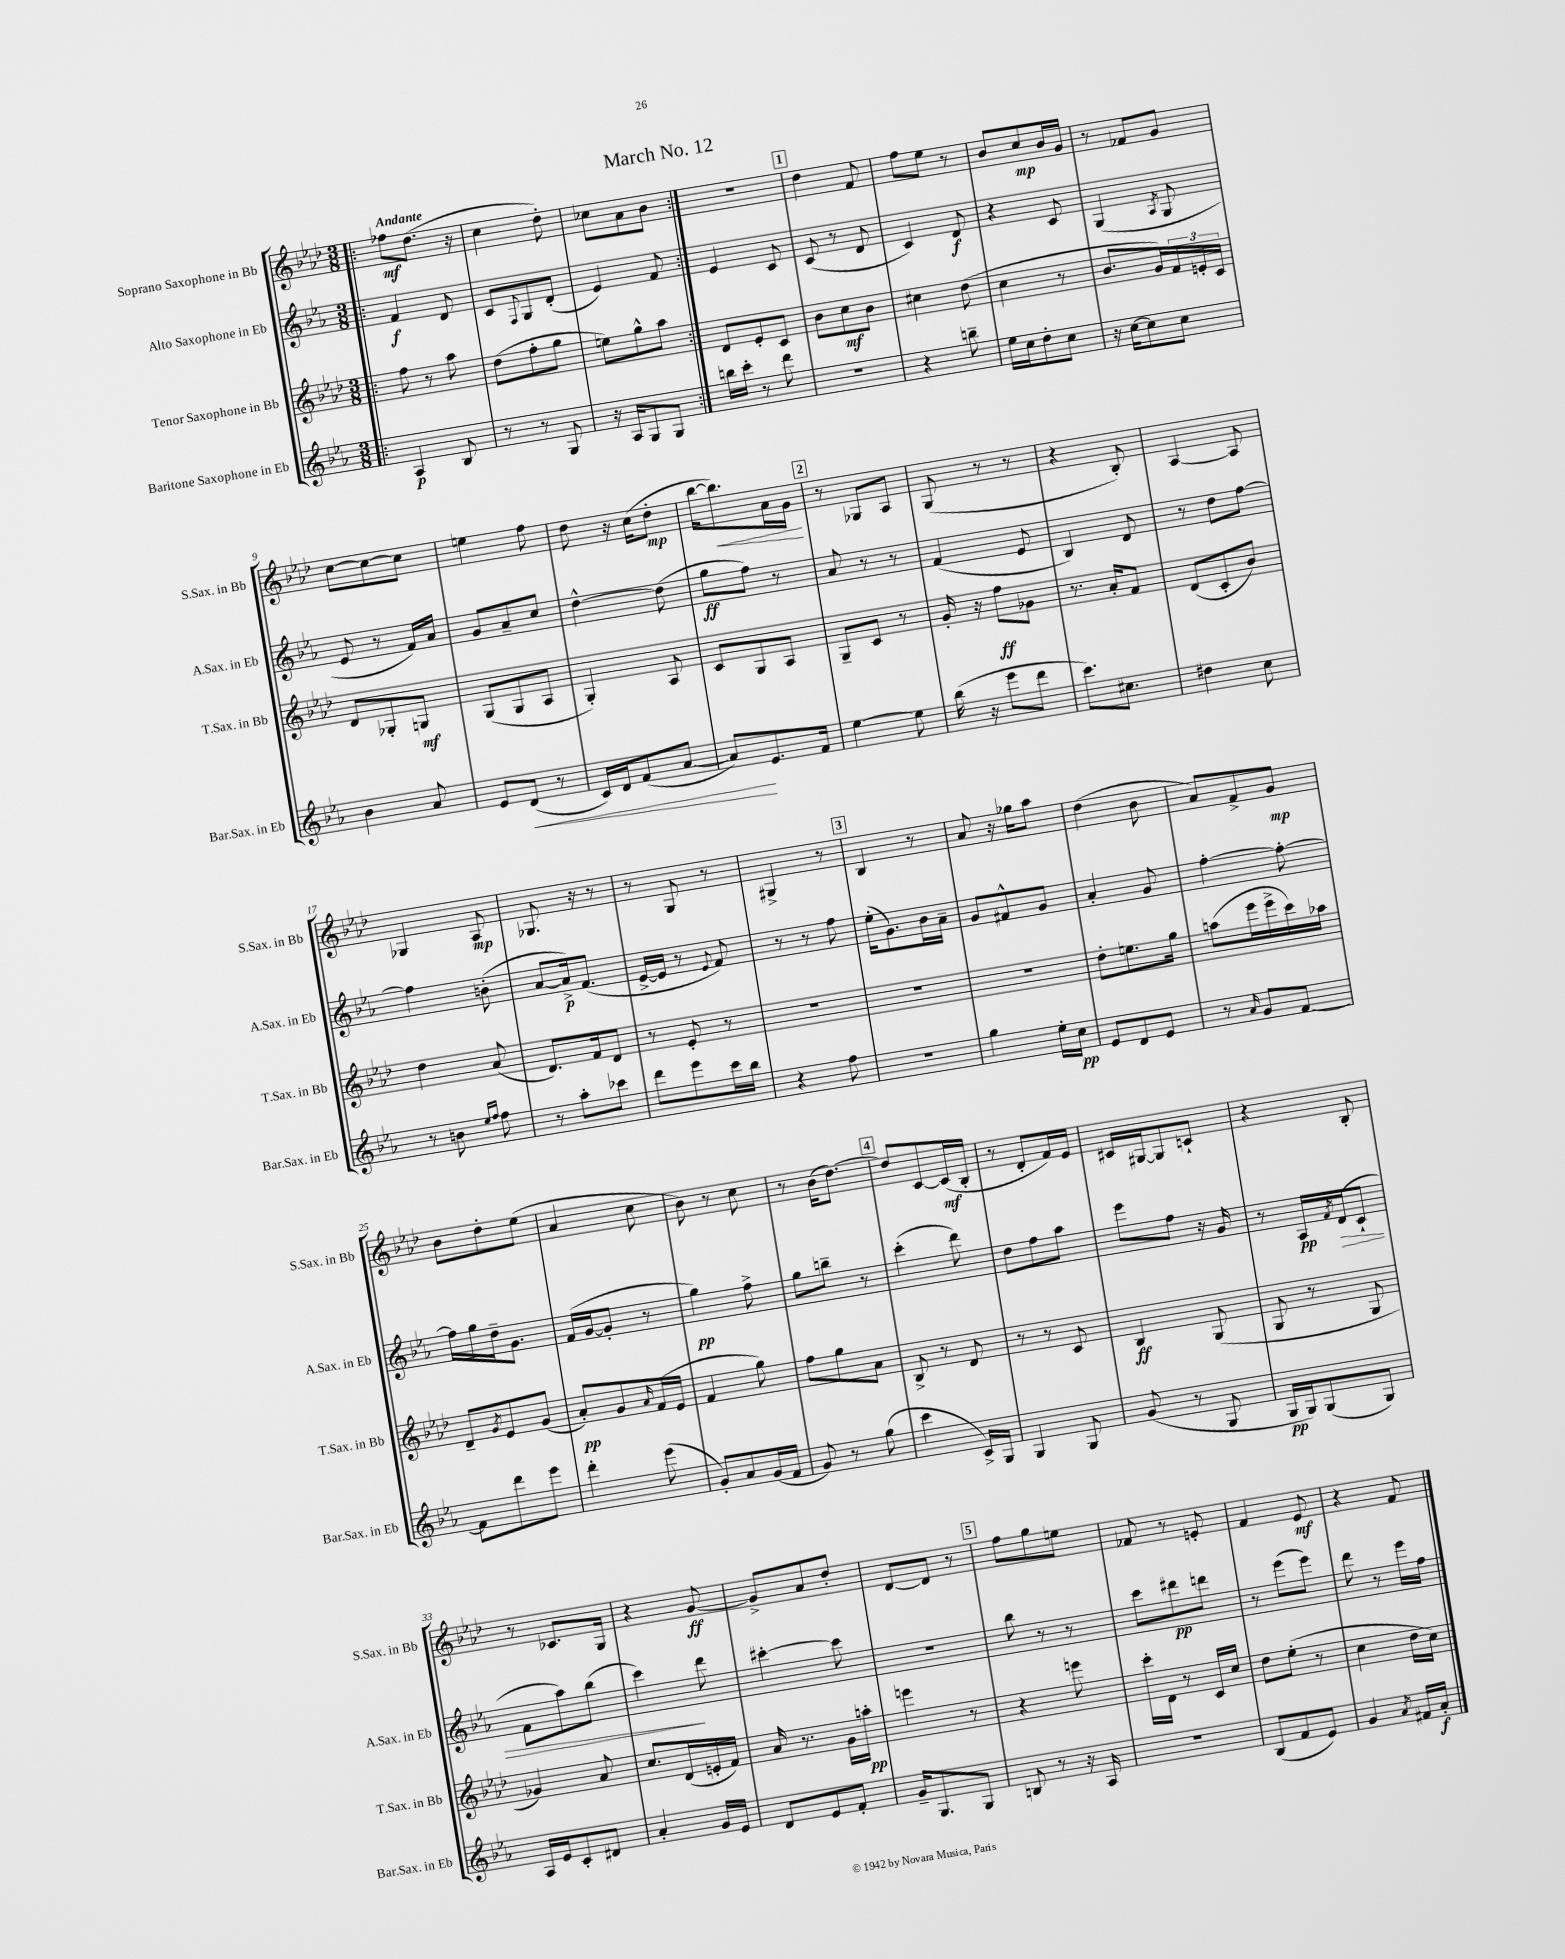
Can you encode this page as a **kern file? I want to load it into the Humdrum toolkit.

**kern	**dynam	**kern	**dynam	**kern	**dynam	**kern	**dynam
*part4	*part4	*part3	*part3	*part2	*part2	*part1	*part1
*staff4	*staff4	*staff3	*staff3	*staff2	*staff2	*staff1	*staff1
*I"Baritone Saxophone in Eb	*	*I"Tenor Saxophone in Bb	*	*I"Alto Saxophone in Eb	*	*I"Soprano Saxophone in Bb	*
*I'Bar.Sax. in Eb	*	*I'T.Sax. in Bb	*	*I'A.Sax. in Eb	*	*I'S.Sax. in Bb	*
*clefG2	*	*clefG2	*	*clefG2	*	*clefG2	*
*k[b-e-a-]	*	*k[b-e-a-d-]	*	*k[b-e-a-]	*	*k[b-e-a-d-]	*
*M3/8	*	*M3/8	*	*M3/8	*	*M3/8	*
=1!|:	=1!|:	=1!|:	=1!|:	=1!|:	=1!|:	=1!|:	=1!|:
!	!	!	!	!	!	!LO:TX:a:B:t=Andante	!
4A-/	p	8ff\	.	4f/	f	8ff-X\L	mf
.	.	8r	.	.	.	(8.dd-\J	.
8B-/	.	8aa-\	.	8d/	.	.	.
.	.	.	.	.	.	16r	.
=2	=2	=2	=2	=2	=2	=2	=2
8r	.	(8dd-\L	.	8c/L	.	4cc\	.
.	.	.	.	8qqF/	.	.	.
8r	.	8ff'\	.	8G/	.	.	.
8G/	.	8gg\J	.	(8d'/J	.	8dd-'\)	.
=3	=3	=3	=3	=3	=3	=3	=3
16r	.	8een\L)	.	4e-/)	.	8cc-X\L	.
16A-/KL	.	.	.	.	.	.	.
8G/	.	8gg^^\	.	.	.	8a-\	.
8G/J	.	8aa-\J	.	8f/	.	8b-\J	.
=4:|!	=4:|!	=4:|!	=4:|!	=4:|!	=4:|!	=4:|!	=4:|!
16bbn\LL	.	8d-/L	.	4e-/	.	4.r	.
16ccc'\JJ	.	.	.	.	.	.	.
8r	.	8e-'/	.	.	.	.	.
8ddd\	.	8c/J	.	8c/	.	.	.
!!LO:REH:place=s1:t=1
=5	=5	=5	=5	=5	=5	=5	=5
4.r	.	8b-\L	.	(8c/	.	4dd-\	.
.	.	8cc\	mf	8r	.	.	.
.	.	8b-\J	.	8d/	.	8f/	.
=6	=6	=6	=6	=6	=6	=6	=6
4r	.	4cc#X\	.	4c/)	.	8ff\L	.
.	.	.	.	.	.	8ee-\J	.
8bbn~\	.	(8dd-\	.	8d/	f	8r	.
=7	=7	=7	=7	=7	=7	=7	=7
16ee-\LL	.	4cc\	.	4r	.	8b-/L	.
16cc\J	.	.	.	.	.	.	.
8dd'\	.	.	.	.	.	8cc/	mp
8cc\J	.	8r	.	8c/	.	16b-/L	.
.	.	.	.	.	.	16g/JJ	.
=8	=8	=8	=8	=8	=8	=8	=8
16r	.	8.b-/L	.	(4G/	.	8r	.
[16cc\KL	.	.	.	.	.	.	.
8cc\]	.	.	.	.	.	8f-X/L	.
.	.	16g/L)	.	.	.	.	.
.	.	.	.	8qA-/	.	.	.
8cc\J	.	24f/	.	8G/	.	8g/J	.
.	.	24en'/	.	.	.	.	.
.	.	24c/JJ	.	.	.	.	.
!!LO:LB:g=z
=9	=9	=9	=9	=9	=9	=9	=9
4b-\	.	8d-/L	.	8e-/	.	[8cc\L	.
.	.	8G-X'/	.	8r	.	8cc\_	.
8a-/	.	8Gn/J	mf	16f/LL)	.	8cc\J]	.
.	.	.	.	16a-/JJ	.	.	.
=10	=10	=10	=10	=10	=10	=10	=10
8e-/L	.	(8G/L	.	8g/L	.	4een\	.
!	!LO:HP:b	!	!	!	!	!	!
(8d/J	<	8G/	.	8a-~/	.	.	.
8r	.	8A-/J	.	8cc/J	.	8ff\	.
=11	=11	=11	=11	=11	=11	=11	=11
16c/LL)	.	4G'/)	.	[4dd^^\	.	8dd-\	.
16d/J	.	.	.	.	.	.	.
(8f/	.	.	.	.	.	16r	.
.	.	.	.	.	.	(16cc\KL	.
[8a-/J	.	8A-/	.	(8dd\]	.	8dd-'\J	mp
=12	=12	=12	=12	=12	=12	=12	=12
8a-/L])	.	8c/L	.	8gg\L	ff	[16bb-\KL	.
!	!	!	!	!	!	!	!LO:HP:b
.	.	.	.	.	.	8.bb-\])	<
8.e-/	[	8G/	.	8ff\J)	.	.	.
.	.	8A-/J	.	8r	.	16a-\L	.
16f/Jk	.	.	.	.	.	16g\JJ	.
.	.	.	.	.	.	.	[
!!LO:REH:place=s1:t=2
=13	=13	=13	=13	=13	=13	=13	=13
[4ee-\	.	8G~/L	.	8a-/	.	8r	.
.	.	8c/J	.	8r	.	8G-X/L	.
8ee-\]	.	8r	.	8r	.	8A-/J	.
=14	=14	=14	=14	=14	=14	=14	=14
(16bb-\	.	16g'/	.	(4f/	.	(8G/	.
16r	.	16r	.	.	.	.	.
8eee-\L	.	8ff\L	ff	.	.	8r	.
8ddd\J	.	8g-X\J	.	8e-/	.	8r	.
=15	=15	=15	=15	=15	=15	=15	=15
8.ccc\L)	.	8.r	.	4B-/)	.	4r	.
8.cc#X\J	.	16a-'/KL	.	.	.	.	.
.	.	8f/J	.	8d/	.	8B-'/)	.
=16	=16	=16	=16	=16	=16	=16	=16
4dd#X\	.	(8d-/L	.	8r	.	[4A-/	.
.	.	8c'/	.	8dd\L	.	.	.
8cc\	.	8b-/J)	.	[8ff\J	.	8A-/]	.
!!LO:LB:g=z
=17	=17	=17	=17	=17	=17	=17	=17
8r	.	4dd-\	.	4ff\]	.	4G-X/	.
8bn\	.	.	.	.	.	.	.
16qqee-/LL	.	.	.	.	.	.	.
16qqff/JJ	.	.	.	.	.	.	.
8ff\	.	(8a-/	.	(8bn'\	.	8A-/	mp
=18	=18	=18	=18	=18	=18	=18	=18
8r	.	8.d-/L)	.	[8a-/L	.	8.G-X/	.
8aa-'\L	.	.	.	16a-^/k])	p	.	.
.	.	16f/k	.	(8.f/J	.	16r	.
8ccc-X\J	.	8d-/J	.	.	.	8r	.
=19	=19	=19	=19	=19	=19	=19	=19
8ddd\L	.	8r	.	[16e-^/LL	.	8r	.
.	.	.	.	16e-/JJ]	.	.	.
8eee-\	.	8e-'/	.	8r	.	8G/	.
.	.	.	.	8qqe-/	.	.	.
16ccc\L	.	8r	.	8f/)	.	8r	.
16bb-\JJ	.	.	.	.	.	.	.
=20	=20	=20	=20	=20	=20	=20	=20
4r	.	4.r	.	8r	.	4G#X^/	.
.	.	.	.	8r	.	.	.
8ff\	.	.	.	8ff\	.	8r	.
!!LO:REH:place=s1:t=3
=21	=21	=21	=21	=21	=21	=21	=21
4.r	.	4.r	.	(16ee-'\KL	.	4B-/	.
.	.	.	.	8.g\)	.	.	.
.	.	.	.	16b-\L	.	8r	.
.	.	.	.	16a-~\JJ	.	.	.
=22	=22	=22	=22	=22	=22	=22	=22
4gg\	.	4.r	.	8g/L	.	8a-/	.
.	.	.	.	8f#X^^/	.	16r	.
.	.	.	.	.	.	16gg-X\KL	.
16ee-'\LL	.	.	.	8g/J	.	8aa-\J	.
16cc\JJ	pp	.	.	.	.	.	.
=23	=23	=23	=23	=23	=23	=23	=23
8e-/L	.	8dd-'\L	.	4a-'/	.	(4dd-\	.
8d/	.	8.een\	.	.	.	.	.
8e-/J	.	.	.	8g/	.	8b-\	.
.	.	16gg\Jk	.	.	.	.	.
=24	=24	=24	=24	=24	=24	=24	=24
8r	.	(8aan\L	.	[4ff'\	.	8a-/L)	.
16qqa-/	.	.	.	.	.	.	.
8g/L	.	16eee-\L	.	.	.	8f^/	.
.	.	16eee-^\	.	.	.	.	.
[8f/J	.	16ccc\)	.	8ff'\_	.	8g/J	mp
.	.	16aa-X\JJ	.	.	.	.	.
!!LO:LB:g=z
=25	=25	=25	=25	=25	=25	=25	=25
8f\L]	.	8d-~/L	.	16ff\LL]	.	8b-\L	.
.	.	.	.	16gg\	.	.	.
.	.	8qg/	.	.	.	.	.
8ddd\	.	8e-/	.	16dd~\J	.	8dd-'\	.
.	.	.	.	8.g\J	.	.	.
8eee-\J	.	(8g/J	.	.	.	(8ee-\J	.
=26	=26	=26	=26	=26	=26	=26	=26
4ddd'\	.	8a-'/L)	pp	(16f/LL	.	4a-/	.
.	.	.	.	[16g/J	.	.	.
.	.	8g/	.	8g'/J]	.	.	.
.	.	16qqa-/	.	.	.	.	.
(8eee-\	.	(16f/L	.	8r	.	8cc\	.
.	.	16e-/JJ	.	.	.	.	.
=27	=27	=27	=27	=27	=27	=27	=27
8g'/L)	.	4f/	.	4gg\)	pp	8b-\)	.
8a-/	.	.	.	.	.	8r	.
(16g/L	.	8gg\)	.	8ff^\	.	8cc\	.
16f/JJ	.	.	.	.	.	.	.
=28	=28	=28	=28	=28	=28	=28	=28
8g/)	.	8ff\L	.	8gg\L	.	8r	.
8r	.	8gg\	.	8bbn~\J	.	(16b-\KL	.
.	.	.	.	.	.	[8.dd-\J)	.
(8gg\	.	8a-\J	.	8r	.	.	.
!!LO:REH:place=s1:t=4
=29	=29	=29	=29	=29	=29	=29	=29
4ccc\	.	8B-^/	.	(4ccc'\	.	8dd-/L]	.
.	.	8r	.	.	.	[8c/	.
16c^/LL)	.	8d-/	.	8ddd\)	.	(16c/L]	mf
16G/JJ	.	.	.	.	.	16B-'/JJ	.
=30	=30	=30	=30	=30	=30	=30	=30
4G/	.	8r	.	8dd\L	.	8r	.
.	.	8r	.	8ff\	.	8d-'/L	.
8G/	.	8c/	.	8aa-\J	.	16f/L)	.
.	.	.	.	.	.	16e-/JJ	.
=31	=31	=31	=31	=31	=31	=31	=31
(8g/	.	4B-/	ff	8eee-\L	.	16c#X/LL	.
.	.	.	.	.	.	[16G#X/J	.
8r	.	.	.	8ff\J	.	8G#/]	.
8G/	.	(8G/	.	16r	.	8cn`/J	.
.	.	.	.	16g/	.	.	.
=32	=32	=32	=32	=32	=32	=32	=32
16G/LL	pp	8G/	.	8r	.	4r	.
16G/J)	.	.	.	.	.	.	.
(8G/	.	8r	.	16A-/LL	pp	.	.
.	.	.	.	8qf/	.	.	.
!	!	!	!	!	!LO:HP:b	!	!
.	.	.	.	(16d/J	>	.	.
8G/J)	.	8G/	.	8c`/J	.	8B-'/	.
!!LO:LB:g=z
=33	=33	=33	=33	=33	=33	=33	=33
16A-/LL	.	4g-X/)	.	8f\L	.	8r	.
16e-/J	.	.	.	.	.	.	.
8c'/	.	.	.	8aa-\)	.	8.c-X/L	.
8d#X/J	.	8a-/	.	(8bb-\J	.	.	.
.	.	.	.	.	.	16G/Jk	.
=34	=34	=34	=34	=34	=34	=34	=34
4a-'/	.	8.cc/L	.	4ccc\)	.	4r	.
.	.	(16d-/L	.	.	.	.	.
16g/LL	.	16en'/	.	8ddd\	]	[8g/	ff
16e-/JJ	.	16f/JJ)	.	.	.	.	.
=35	=35	=35	=35	=35	=35	=35	=35
8d/L	.	16a-/	.	[4ccc#X'\	.	8g^/L]	.
.	.	8.r	.	.	.	.	.
8e-/	.	.	.	.	.	8a-/	.
8f'/J	.	16g\LL	.	8ccc#\]	.	8dd-'/J	.
.	.	16aan'\JJ	pp	.	.	.	.
=36	=36	=36	=36	=36	=36	=36	=36
16g~/KL	.	4eeen\	.	4.r	.	[8d-/L	.
8.G/	.	.	.	.	.	.	.
.	.	.	.	.	.	8d-/J]	.
8G/J	.	8r	.	.	.	8r	.
!!LO:REH:place=s1:t=5
=37	=37	=37	=37	=37	=37	=37	=37
8Bn/	.	4r	.	8bb-\	.	8ff\L	.
8r	.	.	.	8r	.	8gg\	.
16r	.	8eeen\	.	8r	.	8een\J	.
16A-/	.	.	.	.	.	.	.
=38	=38	=38	=38	=38	=38	=38	=38
4.r	.	16ccc'\LL	.	8ccc\L	.	8f-X/	.
.	.	16d-\JJ	.	.	.	.	.
.	.	8r	.	8ddd#X\	pp	8r	.
.	.	16c/LL	.	8dddn\J	.	8en'/	.
.	.	16cc/JJ	.	.	.	.	.
=39	=39	=39	=39	=39	=39	=39	=39
(8B-/L	.	8dd-\L	.	8r	.	4f/	.
8f/	.	(8ee-'\J	.	(8eee-\L	.	.	.
8e-/J)	.	8r	.	8eee-\J)	.	8e-/	mf
=40	=40	=40	=40	=40	=40	=40	=40
4g/	.	4cc\	.	8ddd\	.	4r	.
.	.	.	.	8r	.	.	.
8qa-/	.	.	.	.	.	.	.
16f#X/LL	.	16dd-\LL	.	16eee-\LL	.	8f/	.
16a-'/JJ	f	16cc\JJ)	.	16ff\JJ	.	.	.
==	==	==	==	==	==	==	==
*-	*-	*-	*-	*-	*-	*-	*-
